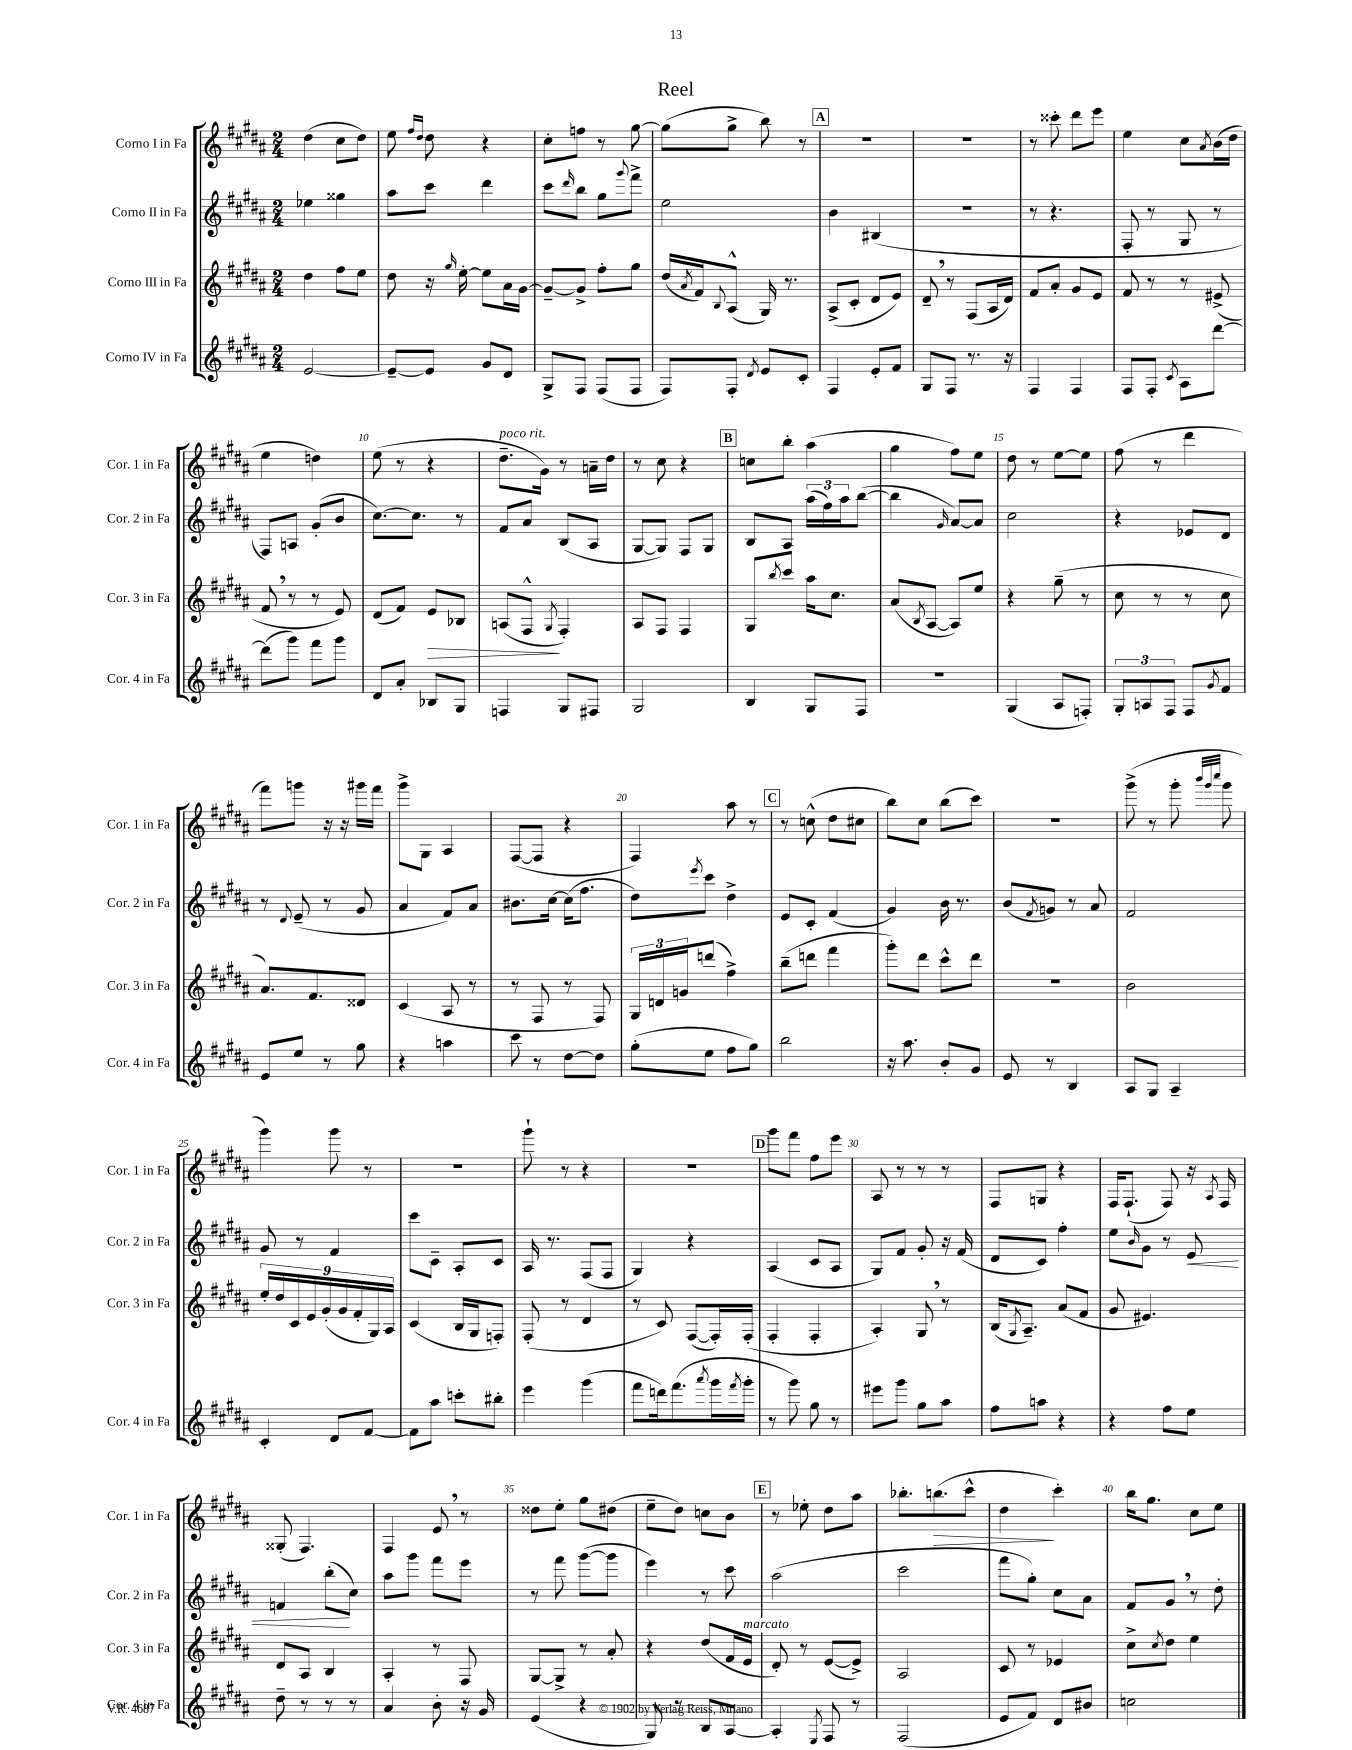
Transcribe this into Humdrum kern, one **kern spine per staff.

**kern	**kern	**kern	**kern
*staff4	*staff3	*staff2	*staff1
*clefG2	*clefG2	*clefG2	*clefG2
*k[f#c#g#d#a#]	*k[f#c#g#d#a#]	*k[f#c#g#d#a#]	*k[f#c#g#d#a#]
*M2/4	*M2/4	*M2/4	*M2/4
[2e/	4dd#\	4ee-\	(4dd#\
.	8ff#\L	4gg##\	8cc#\L
.	8ee\J	.	8dd#\J)
=	=	=	=
8e~/_L	8dd#\	8aa#\L	8ee\
.	.	.	16qqff#/LL
.	.	.	16qqdd#/JJ
8e/]J	16r	8ccc#\J	8dd#\
.	16qqgg#/	.	.
.	[16ee'\	.	.
8g#/L	8ee\]L	4ddd#\	4r
8d#/J	16a#\L	.	.
.	[16g#\JJ	.	.
=	=	=	=
8G#^/L	8g#~/_L	8ccc#\L	8cc#'\L
.	.	16qqddd#/	.
8F#/J	8g#^/]J	8bb\J	8ff\J
(8F#/L	8ff#'\L	8gg#\L	8r
.	.	8qqggg#/	.
8F#/J	8gg#\J	8fff#^\J	[8gg#\
=	=	=	=
8F#/L)	(16dd#/LL	2ee\	(8gg#\]L
.	8qa#/	.	.
.	16f#/J)	.	.
.	8qqB/	.	.
8F#'/J	(8A#^^/J	.	8gg#^\J
8qd#/	.	.	.
8e/L	16G#/)	.	8bb\)
.	8.r	.	.
8c#'/J	.	.	8r
=	=	=	=
4F#/	(8A#^/L	4b\	2r
.	8c#'/J	.	.
8e'/L	8d#/L	(4B#/	.
8f#/J	8e/J)	.	.
=	=	=	=
8G#/L	8d#~/	2r	2r
8F#/J	8r	.	.
8.r	(8F#/L	.	.
.	16A#/L	.	.
16r	16d#/JJ)	.	.
=	=	=	=
4F#/	8f#/L	8r	8r
.	8a#'/J	4.r	8ccc##'\
4F#/	8g#/L	.	8ddd#\L
.	8e/J	.	8eee\J
=	=	=	=
8F#/L	8f#/	8F#'/	4ee\
8F#'/J	8r	8r	.
8qc#/	.	.	.
8A#\L	8r	8G#/	8cc#\L
.	.	.	8qa#/
[8ddd#\J	(8e#^/	8r	(16b\L
.	.	.	16dd#\JJ
=	=	=	=
(8ddd#\]L	8f#/	8F#/L)	4ee\
8ggg#\J)	8r	8A/J	.
8fff#\L	8r	(8g#'/L	4dd\)
8ggg#\J	8e/)	8b/J	.
=	=	=	=
8d#/L	(8d#/L	[8.cc#\L)	(8ee\
8a#'/J	8f#/J)	.	8r
.	.	8.cc#\]J	.
8B-/L	8e/L	.	4r
8G#/J	8B-/J	8r	.
=	=	=	=
4F/	(8A/L	8f#/L	8.dd#~\L
.	8F#^^/J	8a#/J	.
.	.	.	16g#\Jk)
.	8qG#/	.	.
8G#/L	4F#'/)	(8B/L	8r
8F#/J	.	8A#/J	16a~\LL
.	.	.	16dd#\JJ
=	=	=	=
2G#/	8A#/L	[8G#/L	8r
.	8F#/J	8G#/]J)	8cc#\
.	4F#/	8F#/L	4r
.	.	8G#/J	.
=	=	=	=
4B/	8G#/L	8B/L	8cc\L
.	8qbb/	.	.
.	8ccc#/J	8A#/J	8bb'\J
8G#/L	16aa#\LK	(24aa#\LL	(4aa#\
.	.	24ff#\)	.
.	8.cc#\J	.	.
.	.	24aa#\J	.
8F#/J	.	([8bb\J	.
=	=	=	=
2r	(8a#/L	4bb\]	4gg#\
.	8qB/	.	.
.	[8A#/J	.	.
.	.	16qqg#/	.
.	8A#/]L)	[8a#/L)	8ff#\L)
.	8ee/J	8a#/]J	8ee\J
=	=	=	=
(4G#/	4r	2cc#\	8dd#\
.	.	.	8r
8A#/L	(8gg#~\	.	[8ee\L
8F'/J)	8r	.	8ee\]J
=	=	=	=
12G#'/L	8cc#\	4r	(8ff#\
12A/	.	.	.
.	8r	.	8r
12F#/J	.	.	.
8F#/L	8r	8e-/L	4ddd#\
8qg#/	.	.	.
8f#/J	8cc#\	8d#/J	.
=	=	=	=
8e/L	8.a#/L)	8r	8fff#\L)
.	.	8qqd#/	.
8ee/J	.	(8e~/	8ggg\J
.	8.f#/	.	.
8r	.	8r	16r
.	.	.	16r
8gg#\	8d##/J	8g#/	16ggg#\LL
.	.	.	16fff#\JJ
=	=	=	=
4r	(4c#/	4a#/	8ggg#^\L
.	.	.	8G#\J
4aa\	8A#/	8f#/L)	4A#/
.	8r	8a#/J	.
=	=	=	=
8ccc#\	8r	8.b#\L	([8F#/L
8r	8F#/	.	8F#/]J
.	.	[16cc#\Jk	.
[8dd#\L	8r	(16cc#\]LK	4r
.	.	8.ff#\J	.
8dd#\]J	8F#/)	.	.
=	=	=	=
(8gg#'\L	24G#/LL	8dd#\L)	4F#/)
.	24d/	.	.
.	24g/J	.	.
.	.	8qeee/	.
8ee\J	(8ddd/J	8ccc#\J	.
8ff#\L	4ff#^\)	4dd#^\	8aa#\
8gg#\J)	.	.	8r
=	=	=	=
2bb\	(8bb~\L	8e/L	8r
.	8ddd\J	8c#'/J	(8cc^^\
.	4fff#\	(4f#/	8dd#\L
.	.	.	8cc#\J
=	=	=	=
16r	8ggg#'\L)	4g#/)	8bb\L)
8.aa#\	.	.	.
.	8ddd#\J	.	8cc#\J
8b'/L	8ccc#^^\L	16b\	(8bb\L
.	.	8.r	.
8g#/J	8ddd#\J	.	8ccc#\J)
=	=	=	=
8e/	2r	(8b/L	2r
.	.	8qf#/	.
8r	.	8g/J)	.
4B/	.	8r	.
.	.	8a#/	.
=	=	=	=
8A#/L	2b\	2f#/	(8ggg#^\
8G#/J	.	.	8r
4A#~/	.	.	8ggg#'\
.	.	.	32qqbbb/LLL
.	.	.	32qqggg#/
.	.	.	32qqcccc#/JJJ
.	.	.	8ggg#\
=	=	=	=
4c#'/	18ee'/LL	8g#/	4ggg#\)
.	18dd#/	.	.
.	18c#/	.	.
.	.	8r	.
.	18e/	.	.
.	(18g#'/	.	.
8d#/L	.	4f#/	8ggg#\
.	18g#/	.	.
.	18f#'/	.	.
[8f#/J	.	.	8r
.	18G#/)	.	.
.	18A#/JJ	.	.
=	=	=	=
8f#\]L	(4c#/	8ccc#\L	2r
8aa#\J	.	8c#~\J	.
8ccc'\L	16B/LL	8A#'/L	.
.	16G#/J	.	.
8bb#'\J	8F'/J)	8c#/J	.
=	=	=	=
4eee\	(8F#'/	16A#/	8ggg#`\
.	.	8.r	.
.	8r	.	8r
(4ggg#\	4d#/	(8F#/L	4r
.	.	8F#/J	.
=	=	=	=
8fff#\L	8r	4G#/)	2r
16ddd\k)	8c#/)	.	.
(8.fff#\	.	.	.
.	([8F#/L	4r	.
8qaaa#/	.	.	.
16ggg#\L	16F#'/]L)	.	.
8qfff#/	.	.	.
16ggg#'\JJ	(16F#'/JJ	.	.
=	=	=	=
8r	4F#'/	(4A#/	8ggg#\L
8ggg#\)	.	.	8fff#\J
8gg#\	4F#'/	8c#/L	8ff#\L
8r	.	8A#/J	8eee\J
=	=	=	=
8eee#\L	4A#'/)	8G#/L)	8A#/
8ggg#\J	.	8f#/J	8r
8gg#\L	8G#/	8g#'/	8r
8aa#\J	8r	16r	8r
.	.	(16f#/	.
=	=	=	=
8ff#\L	(16B/LK	8d#/L	8F#/L
.	8qG#/	.	.
.	8.A#~/J)	.	.
8aa\J	.	8c#/J)	8G/J
4r	(8a#/L	4ff#'\	4r
.	8f#/J	.	.
=	=	=	=
4r	8g#/	8ee\L	16F#/LK
.	.	.	(8.F#`/J
.	.	16qqb/	.
.	4.e#/)	8g#\J	.
8ff#\L	.	8r	8F#/)
8ee\J	.	8e/	16r
.	.	.	8qA#/
.	.	.	16F#/
=	=	=	=
8dd#~\	8d#/L	4f/	(8G##'/
8r	8A#/J	.	4.F#/)
8r	4B/	(8bb'\L	.
8r	.	8cc#\J)	.
=	=	=	=
4a#/	4A#'/	8aa#\L	4F#/
.	.	8ggg#\J	.
8b'\	8r	8fff#\L	8e/
16r	8F#/	8eee\J	8r
16g#/	.	.	.
=	=	=	=
(4e/	[8G#/L	8r	8dd##\L
.	8G#^/]J	8fff#\	8ee'\J
4r	8r	([8ggg#\L	8gg#\L
.	8a#'/	8ggg#\]J	(8dd#\J
=	=	=	=
8G#/)	4r	4eee\)	8ee~\L
8r	.	.	8dd#\J)
8B/L	(8dd#/L	8r	8cc\L
[8A#/J	16f#/L	8ccc#\	8b\J
.	16e/JJ	.	.
=	=	=	=
4A#'/]	8d#'/)	(2aa#\	8r
.	8r	.	8ee-'\
8qE/	.	.	.
8F#/	([8e/L	.	8dd#\L
8r	8e^/]J)	.	8aa#\J
=	=	=	=
(2F#/	2A#/	2ccc#\	8.bb-'\L
.	.	.	(8.bb\
.	.	.	8ccc#^^\J
=	=	=	=
8e/L	8c#/	8fff#\L	4dd#\
8f#/J)	8r	8gg#'\J)	.
8d#/L	4e-/	8cc#\L	4ccc#'\)
8b#/J	.	8a#\J	.
=	=	=	=
2cc\	8cc#^\L	8f#/L	16bb\LK
.	.	.	8.gg#\J
.	8qcc#/	.	.
.	8dd#\J	8g#/J	.
.	4ee\	8r	8cc#\L
.	.	8dd#'\	8ee\J
==	==	==	==
*-	*-	*-	*-
